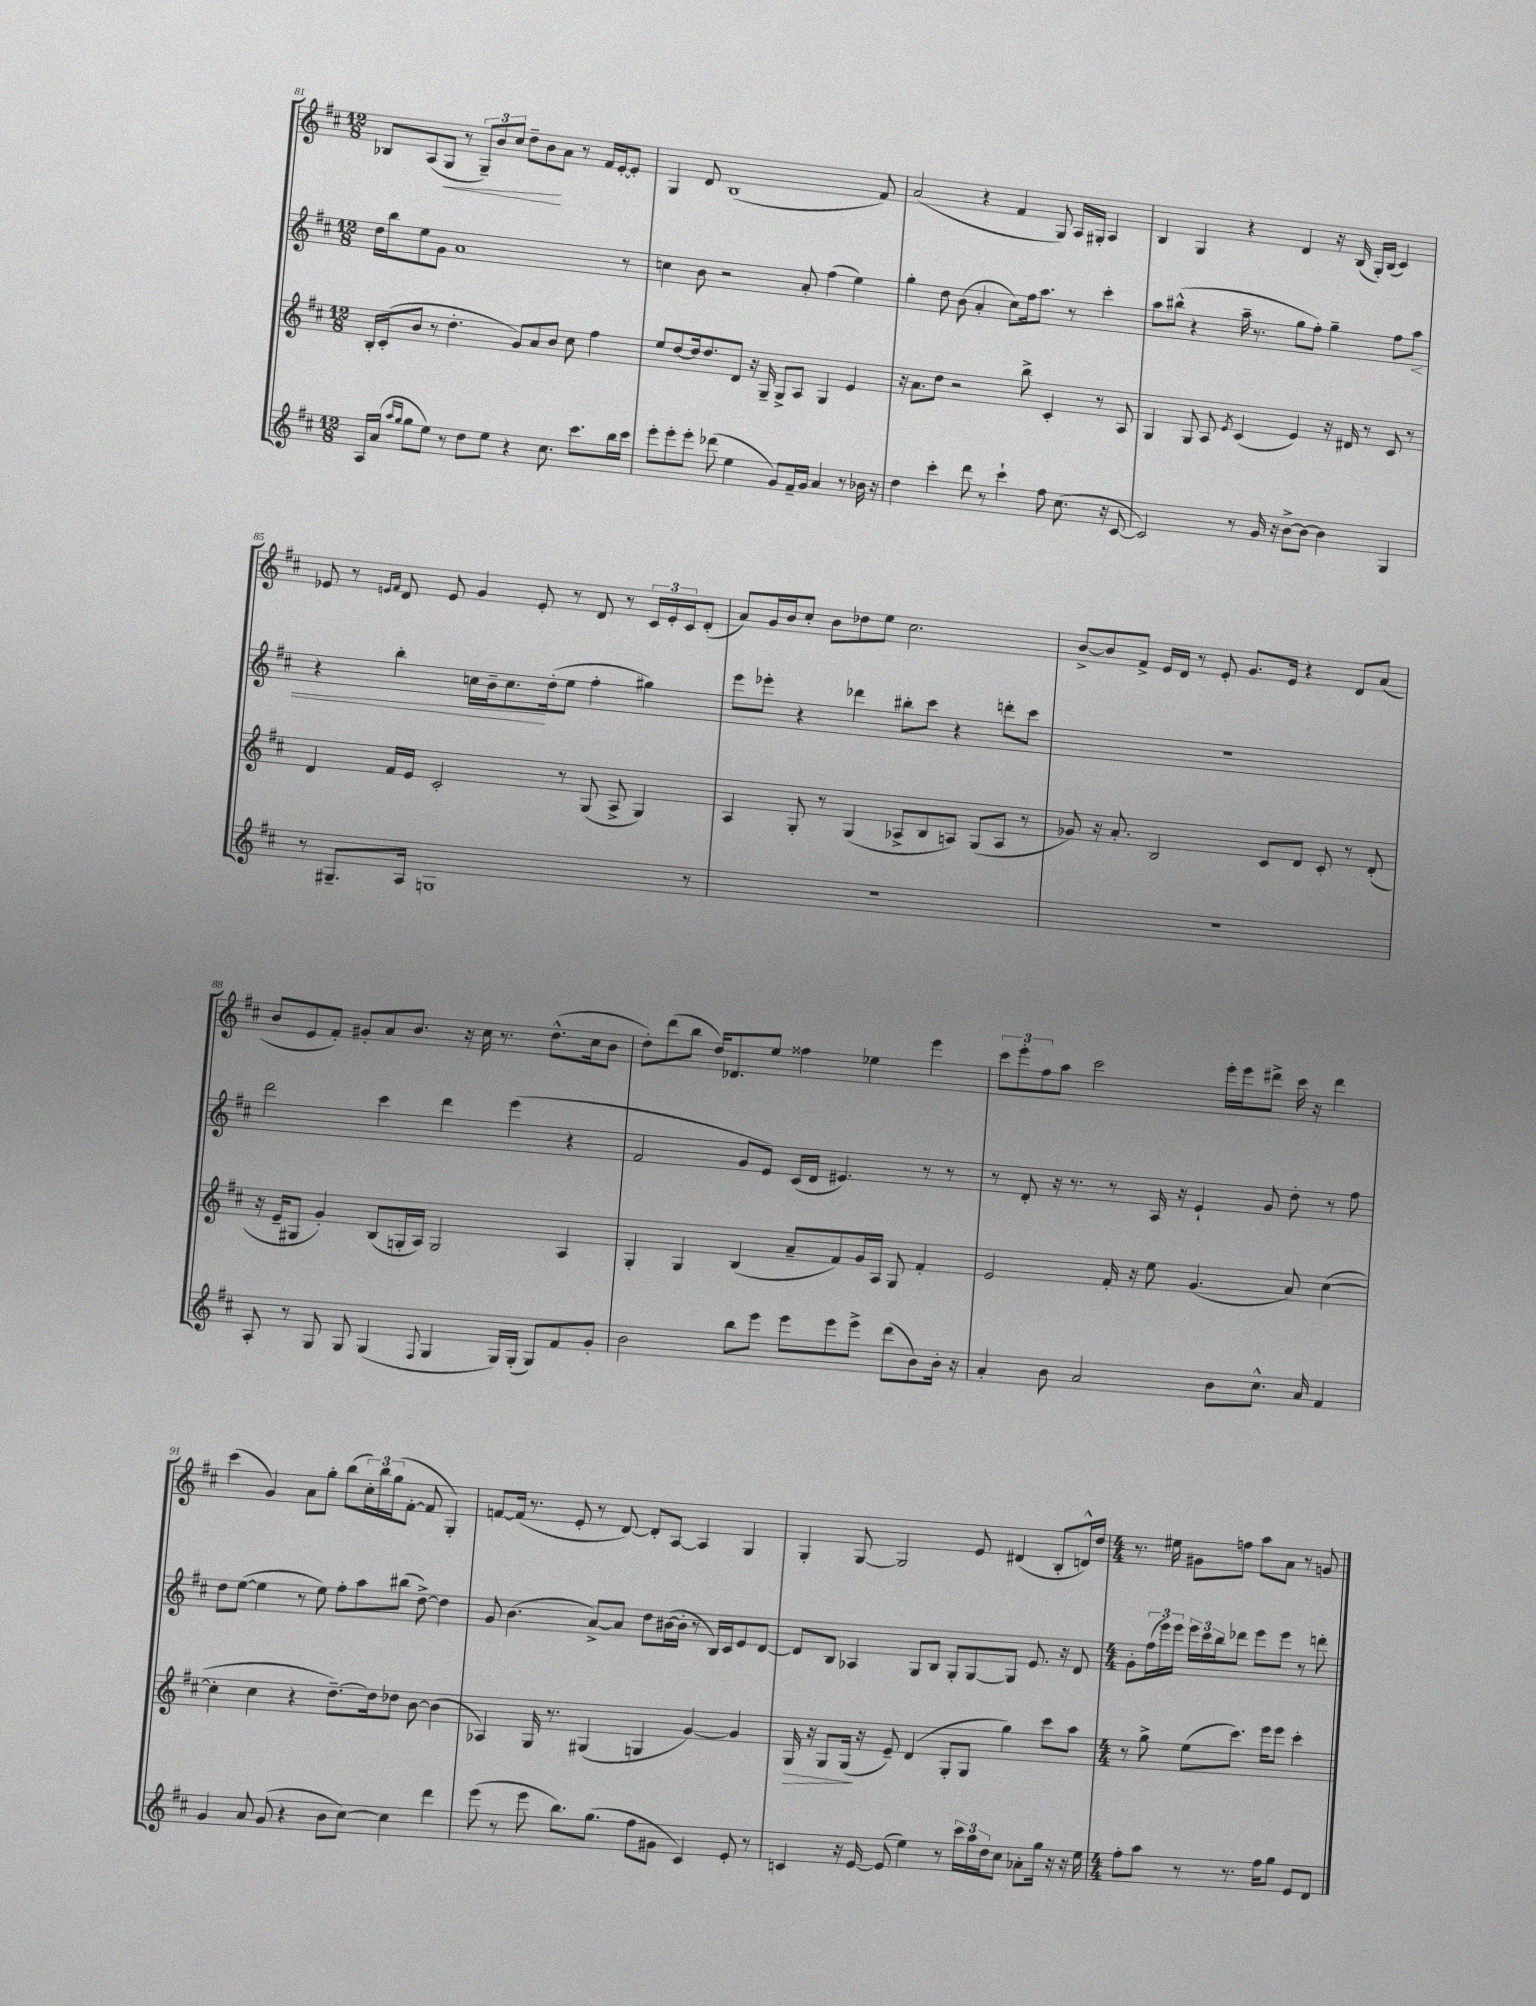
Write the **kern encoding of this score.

**kern	**kern	**kern	**kern
*staff4	*staff3	*staff2	*staff1
*clefG2	*clefG2	*clefG2	*clefG2
*k[f#c#]	*k[f#c#]	*k[f#c#]	*k[f#c#]
*M12/8	*M12/8	*M12/8	*M12/8
16A	16B'	16dd	8B-
(16a	(16c#'	16bb	.
16qqaa	.	.	.
16qqgg	.	.	.
8gg	8b	8ee	(8A
8ee)	8r	8g	8G
8r	4.dd'	1a	8r
8dd	.	.	12G~)
.	.	.	12b
8ee	.	.	.
.	.	.	12cc#
4r	8g)	.	8dd~
.	8a	.	8b
8.cc#	8b	.	8a
.	8cc#	.	8r
8.ccc#	.	.	.
.	4ff#	.	16f#
.	.	.	[16e'
16bb	.	8r	8e']
16ccc#	.	.	.
=	=	=	=
8eee'	8ee	4cc	4G
8eee'	[8dd	.	.
8eee'	16dd]	8b	8d
.	8.dd	.	.
(8ddd-	.	2r	(1B
4ee	8d	.	.
.	16r	.	.
.	16G~	.	.
8g)	8G^	.	.
16f#~	8A	8a'	.
16g	.	.	.
4a	4G	(4ff#	.
8r	4e	4ee)	.
16b-	.	.	8f#)
16r	.	.	.
=	=	=	=
4dd	16r	4gg'	(2a
.	8.a	.	.
4ccc#'	8dd	8dd	.
.	2r	(8b	.
8ddd	.	4a'	4r
8r	.	.	.
4ccc#`	.	8cc#)	4f#
.	8bb^	16ff#	.
.	.	8.aa	.
8ff#	4c#'	.	8G)
(8.cc#	.	8r	16A
.	.	.	16G#'
.	8r	4ccc#'	4A
16r	.	.	.
[8c#	8A	.	.
=	=	=	=
2c#])	4G	8aa	4B
.	.	(8bb#^^	.
.	8G	4r	4G
.	8A	.	.
.	8qe	.	.
8r	(4c#	16aa~	4r
.	.	8.r	.
16g	.	.	.
16r	.	.	.
[8b^	4e)	8gg	4d
8b_	.	8ff#')	.
4b]	16r	4gg~	16r
.	16d#	.	(16B
.	8r	.	16G')
.	.	.	(16B
4G	8c#	8ff#	4c#)
.	8r	8aa	.
=	=	=	=
8r	4d	4r	8e-
8.G#~	.	.	8r
.	.	.	16qqe
.	.	.	16qqf#
.	16f#	4bb'	8d
16A	16e	.	.
1G	2c#'	.	8e
.	.	16cc	4g
.	.	16b~	.
.	.	8.cc	.
.	.	.	8e'
.	.	(16dd'	.
.	8r	8ee	8r
.	(8G	4ff#'	8d
.	8A^	.	8r
.	4G)	4gg#)	24c#
.	.	.	24e'
.	.	.	24c#
8r	.	.	(8d'
=	=	=	=
1.r	4A	8eee	8a)
.	.	8eee-'	16g
.	.	.	16b
.	8G'	4r	8cc#'
.	8r	.	8b
.	(4G	4ddd-	8dd-
.	.	.	8ee
.	8A-^	8bb#'	2.cc#
.	8B	8ccc#	.
.	8A)	4r	.
.	(8G	.	.
.	8A	8ddd'	.
.	8r	8ccc#	.
=	=	=	=
1.r	8g-)	1.r	[8b^
.	16r	.	8b]
.	8.a'	.	.
.	.	.	8f#^
.	2B	.	16e
.	.	.	16d
.	.	.	8r
.	.	.	8e'
.	.	.	8.g
.	8c#	.	.
.	.	.	16e
.	8d	.	4r
.	8c#'	.	.
.	8r	.	8d
.	(8d'	.	(8a
=	=	=	=
8A'	16r	2ddd	8b
.	16e~	.	.
8r	8G#	.	8e
8G	4g')	.	8f#')
8G	.	.	8g#'
(4G	(8B	4ccc#	8a
.	16G'	.	8.b
.	16A)	.	.
8qqF#	.	.	.
4G	2G	4ddd	.
.	.	.	16r
.	.	.	16cc#
.	.	.	8.r
16G)	.	(4eee	.
(16G'	.	.	.
8G)	.	.	(8.dd^^
8f#	4A	4r	.
.	.	.	16cc#
8g'	.	.	8b
=	=	=	=
2b	4G'	2f#	8dd')
.	.	.	(8ddd
.	4G	.	8bb
.	.	.	16dd)
.	.	.	8.d-
8bb	(4B	8g	.
8eee	.	8e)	8ee
8eee	8a~	(16c#	4ff##
.	.	16d	.
8eee	8f#)	4.e#)	.
8eee^	16g	.	4ee-
.	16A	.	.
(8ddd	8G	.	.
8b)	4f#'	8r	4eee
16b'	.	8r	.
16r	.	.	.
=	=	=	=
4a'	2e	8r	12ccc#
.	.	.	12eee'
.	.	8d'	.
.	.	.	12ff#
8b	.	16r	8aa
.	.	8.r	.
2a	.	.	2ccc#
.	16f#'	8r	.
.	16r	.	.
.	8ee	16A	.
.	.	16r	.
.	(4.g	4e`	.
8b	.	.	16eee'
.	.	.	16eee
8.cc#^^	.	8g	8ddd#^
.	8a)	8dd'	16ccc#
16a	.	.	16r
4f#	([4cc#	8r	4ddd#
.	.	8ff#	.
=	=	=	=
4g	4cc#']	8dd	(4ccc#
.	.	([8ee	.
8a	4cc#	4ee]	4g)
(8g	.	.	.
4r	4r	8r	8a
.	.	8ee)	8gg'
8b	[8.dd~)	8ff#'	(8bb
[8cc#)	.	8aa	24cc#')
.	.	.	24bb
.	16dd]	.	.
.	.	.	(24gg
4cc#]	8dd-	(8bb#	[8f#'
.	[8b	[8dd^)	8f#]
4ddd	(4b]	4dd]	4G')
=	=	=	=
(8eee	4A-)	8g	[8f
8r	.	(4.b	(16f]
.	.	.	8.r
8eee	16G	.	.
.	8.r	.	.
8.bb)	.	.	8e'
.	(4G#	[8a^)	8r
(8.gg	.	.	.
.	.	8a]	[8d)
8ff#	4G	8dd	8d']
8g#	.	([16b#	[8A
.	.	16b#']	.
4c#)	[4g)	8r	4A]
.	.	16B)	.
.	.	16c#	.
8e'	4g]	8e	4G
8r	.	[8d	.
=	=	=	=
4c	16G	8d]	4G'
.	16r	.	.
.	8G	8B	.
16r	(16G	4A-	[8G
[16e	16r	.	.
(8e]	8e~)	.	2G]
4ee)	(4d	8G	.
.	.	8B	.
8r	8G'	8G'	.
24ccc#	8G	[8G	8e
24aa	.	.	.
24dd	.	.	.
8cc#	4gg)	8G]	(4d#
8a-'	.	8.e	.
16gg	8ccc#	.	8B'
16r	.	16r	.
16r	8aa	8d	16d^^)
16ee	.	.	16dd
=	=	=	=
*M4/4	*M4/4	*M4/4	*M4/4
8ff#'	8r	8g'	8.r
8aa	8gg^	(24ff#	.
.	.	24eee)	.
.	.	.	16ee#
.	.	24eee	.
8r	(8ee	24eee	8g#
.	.	24ccc#	.
.	.	24bb	.
8.r	8.ccc#)	8ddd-	8ff
.	.	8eee	8aa
16ff#	16eee	.	.
8gg	8eee	8eee	8a
8e	4ccc#'	8r	8r
8d	.	8ddd'	8g
==	==	==	==
*-	*-	*-	*-
